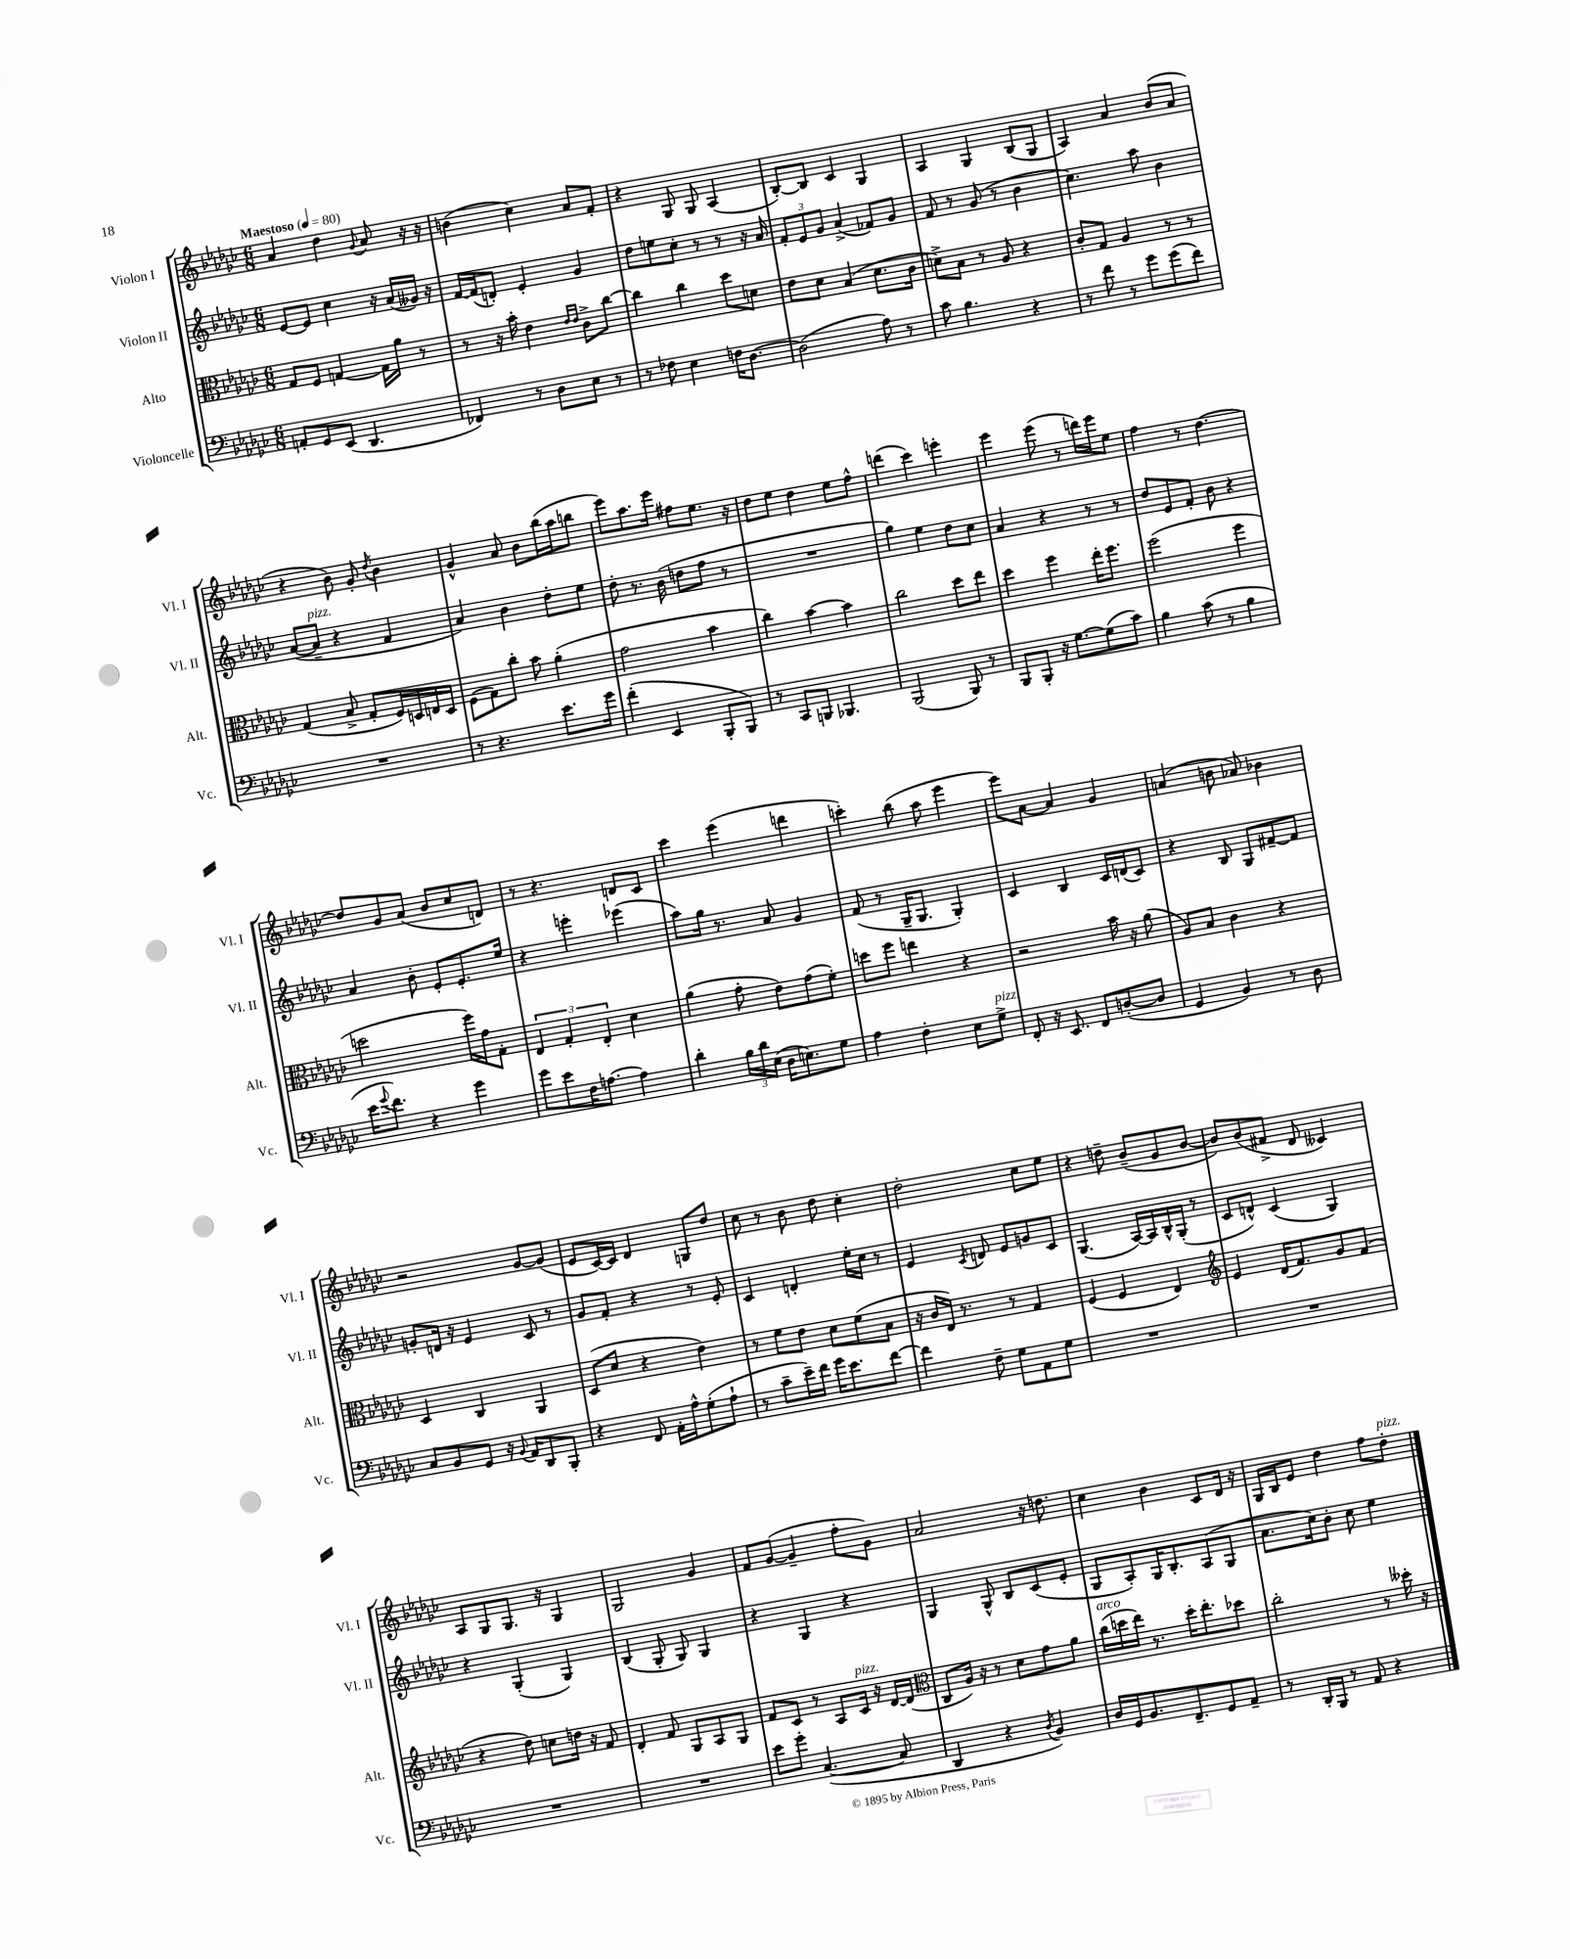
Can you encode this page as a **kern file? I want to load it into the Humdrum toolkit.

**kern	**kern	**kern	**kern
*staff4	*staff3	*staff2	*staff1
*clefF4	*clefC3	*clefG2	*clefG2
*k[b-e-a-d-g-c-]	*k[b-e-a-d-g-c-]	*k[b-e-a-d-g-c-]	*k[b-e-a-d-g-c-]
*M6/8	*M6/8	*M6/8	*M6/8
*MM80	*MM80	*MM80	*MM80
8AA'/L	8G-/L	[8e-/L	4a-/
8GG-/	8F/J	8e-/]J	.
(8EE-/J	[4G/	4cc-\	4dd-\
4.DD-/	.	.	.
.	.	.	8qqg-/
.	16G\]LL	16r	8a-/
.	16a-\JJ	(16a-/LL	.
.	8r	16g--/JJ)	16r
.	.	16r	16r
=	=	=	=
4FF-/)	8r	[16f/LL	(4b\
.	.	(16f/]J	.
.	16r	8d'/J)	.
.	16b-'\	.	.
8r	4e-\	4e-'/	4cc-\)
8D-\L	.	.	.
.	16qqe-/LL	.	.
.	16qqe-/JJ	.	.
8E-\J	8c-^\L	4g-/	8a-/L
8r	[8cc-\J	.	8f'/J
=	=	=	=
8r	4cc-\]	8dd-\L	4r
8F-\	.	8ee\	.
4E-\	4cc-\	8cc-'\J	8G-/
.	.	8r	8G-/
16F\LK	8dd-\L	8r	(4A-/
[8.D-\J	.	.	.
.	8d\J	16r	.
.	.	16a-/	.
=	=	=	=
(2D-\]	8e-\L	12f'/L	[8B-'/L)
.	.	12e-/	.
.	8d-\J	.	8B-/]J
.	.	12g-/J	.
.	(4B-/	(4a-^/	4c-/
8A-\)	8.d-\L	8f-/L)	4G-/
8r	.	8g-/J	.
.	16c-\Jk	.	.
=	=	=	=
8c-\	8d^\L)	8f/	4A-/
4.B-\	8B-\J	8r	.
.	8r	(8g-/	4G-/
.	8A-/	8r	.
4r	4r	4b-\	(8B-/L
.	.	.	8G-/J
=	=	=	=
8r	8c-'/L	4.cc-\)	4A-/)
8f\	8G-/J	.	.
8r	4A-/	.	4a-/
8g-\L	.	8aa-\	.
(8g-\	8r	4b-\	(8b-/L
8f\J)	8r	.	8a-/J
=	=	=	=
2.r	(4G-/	([8a-/L	4r
.	.	8a-~/]J	.
.	8B-^/	4r	8b-\)
.	8G-'/L	.	8g-'/
.	.	.	8qdd-/
.	16F/L)	4f/	4b-\
.	16D/	.	.
.	16E/	.	.
.	16D/JJ	.	.
=	=	=	=
8r	(8F\L	4a-/)	4g-^^/
4.r	8G-\)	.	.
.	8cc-'\J	4b-\	8a-/
.	8b-\	.	8b-\L
8.e-\L	(4a-'\	8dd-'\L	(16bb-\L
.	.	.	16aa-\J
.	.	8ee-\J	8bb\J
16g-\Jk	.	.	.
=	=	=	=
(4f'\	2g-\	8dd-'\	8eee-\L)
.	.	8.r	8.aa-\
4EE-/	.	.	.
.	.	(16b-\	16eee-\Jk
.	.	8dd\L	8ff#\L
8BBB-'/L	4b-\	8ff\J	8.ee-\J
8BBB-/J)	.	8r	.
.	.	.	16r
=	=	=	=
8r	4cc-\)	2.r	8dd-\L
8CC-/L	.	.	8ee-\J
8BBB/J	[4b-\	.	4dd-\
4.BBB-/	.	.	.
.	4b-\]	.	8ee-\L
.	.	.	8ff^^\J
=	=	=	=
(2BBB-/	2cc-\	4gg-\)	(4ddd\
.	.	4ee-\	4ccc-\)
8BBB-/)	8dd-\L	8dd-\L	4eee'\
8r	8ee-\J	8cc-\J	.
=	=	=	=
8BBB-/L	4dd-\	4a-/	4eee-\
8BBB-'/J	.	.	.
16r	4ff\	4r	(8eee-\
[8.G-\L	.	.	.
.	.	.	8r
(8G-\]	16ee-'\LK	8r	16ddd\LL)
.	8.ff\J	.	16eee-\J
8c-\J)	.	8r	8ee-\J
=	=	=	=
4B-\	(2ff\	8dd-/L	4ff\
.	.	8e-/	.
(8c-\	.	8f'/J	8r
8r	.	8b-\	[4.dd-\
4B-\	4ff\	4r	.
=	=	=	=
16e-\LK	2dd\	4a-/	8dd-/]L
8qqg-/	.	.	.
8.f\J)	.	.	.
.	.	.	8g-/
4r	.	8b-'\	(8a-/J
.	.	8e-'/L	8b-/L
4g-\	16ff\LL)	8.e-'/	8cc-/
.	16g-\J	.	.
.	8G-'\J	.	8d/J)
.	.	16ee-/Jk	.
=	=	=	=
8g-\L	6E-/	4r	8r
8e-\	.	.	4.r
.	6G-'/	.	.
16F\K	.	4eee'\	.
[8.A\J	.	.	.
.	6E-'/	.	.
4A\]	4d-\	(4eee-\	8d/L
.	.	.	8c-/J
=	=	=	=
4d-'\	(4a-\	8aa-\L)	4ccc-\
.	.	16gg-\Jk	.
.	.	8.r	.
24B-\LL	8g-'\	.	(4eee-\
24d-\	.	.	.
(24E-\JJ	.	.	.
16D-\LK	8e-\L)	8a-/	.
8.E\)	.	.	.
.	(8g-\	4g-/	4ddd\
8G-\J	8f'\J)	.	.
=	=	=	=
4A-\	8dd\L	(8f/	4ccc'\)
.	8ff\J	8r	.
4F'\	4ee\	16G-~/LK	(8bb-\
.	.	8.G-/J	.
.	.	.	8aa-\
8E-\L	4r	4G-'/)	4eee-\
8G-^\J	.	.	.
=	=	=	=
8FF'/	2r	4c-/	8eee-\L)
16r	.	.	[8a-\J
8.EE-/	.	.	.
.	.	4B-/	4a-/]
8FF/L	.	.	.
([8D'/	16b-\	16c-/LL	4g-/
.	16r	(16d/J	.
8D/]J	(8a-\	8c-/J)	.
=	=	=	=
4GG-/	8A-/L)	4r	(4a/
.	8B-/J	.	.
4BB-/)	4c-\	8B-/	8b\
.	.	8G-/L	8a-/)
8r	4r	[8f#~/	4b-\
8D-\	.	8f#/]J	.
=	=	=	=
8C-/L	4D-/	8g'/L	2r
8BB-/	.	16d/Jk	.
.	.	16r	.
8GG-/J	4C-/	4e-/	.
16r	.	.	.
8qqBB-/	.	.	.
16AA-/LK	.	.	.
8DD-/	4AA-/	8c-/	[8g-/L
8BBB-'/J	.	8r	(8g-/]J
=	=	=	=
4r	(8D-/L	8g-/L	8e-/L
.	8d-/J	8f'/J	[16c-/L)
.	.	.	16c-/]JJ
8FF/	4r	4r	4d-/
16AA-'\LL	.	.	.
16A-^^\J	.	.	.
(8G-'\	4e-\)	8r	8G/L
8A-`\J	.	8e-'/	8dd-/J
=	=	=	=
8r	8r	4c-/	8cc-\
8c-~\L	8f\L	.	8r
16e-~\L)	8e-\J	4d'/	8b-\
16f\JJ	.	.	.
16g-\LK	8d-\L	.	8dd-\
8.e-\	.	.	.
.	(8f\	16ee-'\LL	4cc-'\
.	.	16cc-\JJ	.
[8f\J	8B-\J	8r	.
=	=	=	=
4f\]	16r	4e-/	2dd-'\
.	16c-/LL	.	.
.	16E-/JJ)	.	.
.	8.r	.	.
.	.	8qc-/	.
8F~\	.	8d/	.
8G-\L	8r	8e-/L	.
8AA-\	4G-/	8g/	8cc-\L
8G-\J	.	8c-/J	8ee-\J
=	=	=	=
2.r	(4F/	(4.G-/	4r
.	4F/	.	8dd~\
.	.	[16A-/LL)	(8b-~/L
.	.	16A-/]	.
.	4E-/)	16B-^^/	8g-/
.	.	(16G-'/JJ	.
.	.	8r	[8b-/J
=	=	=	=
*	*clefG2	*	*
2.r	4e-/	8c-/L	8b-/]L)
.	.	8d^^/J)	(8b-/
.	(16d-/LK	(4c-/	8f#^/J
.	8.f/)	.	.
.	.	.	8d-/
.	8g-/	4G-/)	4c--/)
.	(8f/J	.	.
=	=	=	=
2.r	4r	4r	8A-/L
.	.	.	8G-/
.	8dd-\)	(4G-'/	8.G-/J
.	8cc\L	.	.
.	.	.	16r
.	16dd\Jk	4G-/)	4G-/
.	16r	.	.
.	8f/	.	.
=	=	=	=
2.r	4d-'/	(4B-/	2G-/
.	8f/	8G-'/	.
.	8G-/L	8G-/)	.
.	8A-/	4G-/	4g-/
.	8G-/J	.	.
=	=	=	=
8e-\L	8f/L	4r	8f/L
8g-'\J	8c-/J	.	([8g-/J
([4.C-/	8r	4G-/	4g-~/]
.	8A-/L	.	.
.	16c-/Jk	4r	8ff'\L
.	16r	.	.
8C-/]	[16d-/LL	.	8g-\J)
.	(16d-/]JJ	.	.
=	=	=	=
*	*clefC3	*	*
4DD-/	8C-/L	4G-/	2a-/
.	16A-/Jk)	.	.
.	16r	.	.
4r	8r	8G-^^/	.
.	8d-\L	8B-/L	.
8qD-/	.	.	.
4BB-/)	8g-\	(8c-/	16r
.	.	.	8.dd\
.	8a-\J	8e-'/J	.
=	=	=	=
16D-/LL	(16cc-\LL	8G-/L	4cc-\
16GG-/J	16dd\	.	.
8.BB-/	16ee-\JJ)	8A-'/)	.
.	8.r	.	.
.	.	16G-/K	4b-\
8.FF~/	.	8.B-'/	.
.	16dd'\LK	.	.
.	8.ee-'\	.	.
8GG-/	.	(8A-/	8c-/L
8AA-~/J	8dd-\J	8G-/J	16d-/Jk
.	.	.	16r
=	=	=	=
8r	2cc-'\	8.a-\L	16G-/LL
.	.	.	16B-/J
16DD-'/LL	.	.	8e-/J
16BBB-/JJ	.	16cc-\k)	.
8r	.	8b-'\J	4dd-\
8AA-/	.	8cc-\	.
4r	8r	4ee-\	8ff\L
.	16dd--'\	.	8dd-'\J
.	16r	.	.
==	==	==	==
*-	*-	*-	*-
